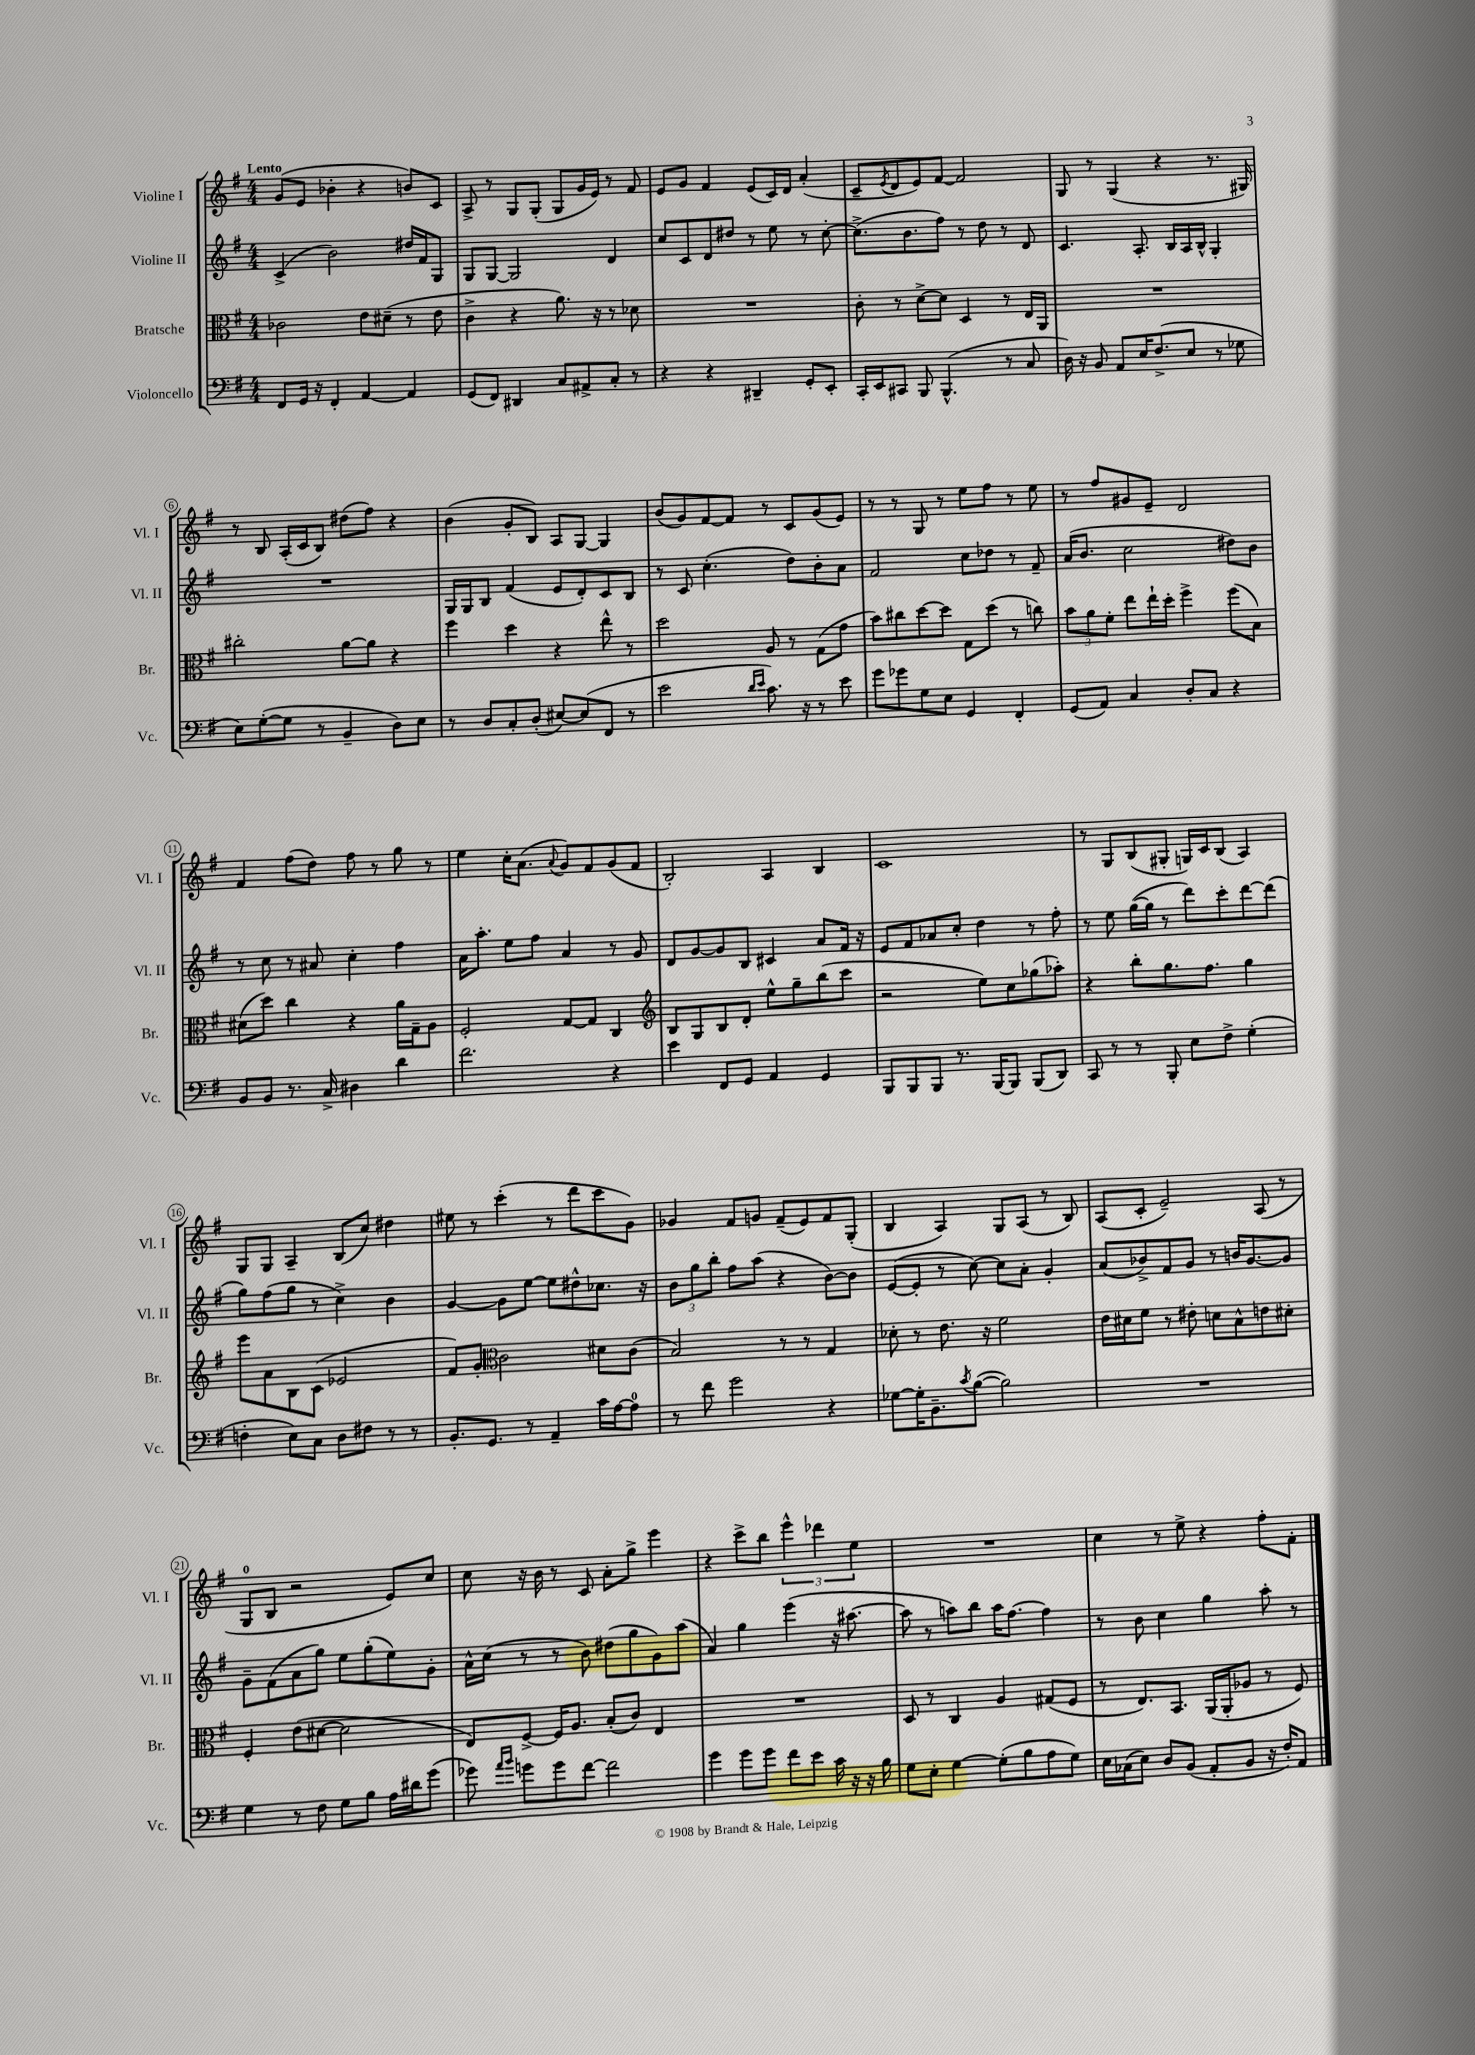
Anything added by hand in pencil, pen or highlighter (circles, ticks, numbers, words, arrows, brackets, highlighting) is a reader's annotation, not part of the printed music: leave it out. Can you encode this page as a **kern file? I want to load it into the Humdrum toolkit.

**kern	**kern	**kern	**kern
*part4	*part3	*part2	*part1
*staff4	*staff3	*staff2	*staff1
*I"Violoncello	*I"Bratsche	*I"Violine II	*I"Violine I
*I'Vc.	*I'Br.	*I'Vl. II	*I'Vl. I
*clefF4	*clefC3	*clefG2	*clefG2
*k[f#]	*k[f#]	*k[f#]	*k[f#]
*M4/4	*M4/4	*M4/4	*M4/4
=1	=1	=1	=1
!	!	!	!LO:TX:a:B:t=Lento
8FF#/L	2c-X\	(4c^/	(8g/L
16GG/Jk	.	.	8e/J
16r	.	.	.
4FF#'/	.	2b\)	4b-X'\
[4AA/	8e\L	.	4r
.	(8d#X~\J	.	.
4AA/]	8r	16dd#X/LL	8bn/L)
.	.	16f#/J	.
.	8e\	8G/J	8c/J
=2	=2	=2	=2
(8GG/L	4c^\	8G/L	8A^/
8FF#/J)	.	[8G/J	8r
4DD#X/	4r	2G/]	8G/L
.	.	.	(8G'/J
8C/L	8.a\)	.	8G/L
8AA#X^/	.	.	16g/L
.	16r	.	16e/JJ)
8C'/J	8r	4d/	8r
8r	8d-X\	.	8f#/
=3	=3	=3	=3
4r	1r	8cc/L	8e/L
.	.	8c/	8g/J
4r	.	8d/	4f#/
.	.	8dd#X/J	.
4DD#X~/	.	8r	(8e/L
.	.	8ee\	16c/L)
.	.	.	16d/JJ
8GG'/L	.	8r	(4a'/
8EE'/J	.	[8cc'\	.
=4	=4	=4	=4
16CC'/LL	8c'\	(8.cc^\L]	8c~/L
16EE/J	.	.	.
.	.	.	8qe/
8CC#X/J	8r	.	8d/
.	.	8.b\	.
8BBB/	[8d^\L	.	8e/)
(4.BBB^^/	8d\J]	8ff#\J)	[8f#/J
.	4D/	8r	2f#/]
.	.	8dd\	.
8r	8r	8r	.
8C/	16E/LL	8d/	.
.	16AA/JJ	.	.
=5	=5	=5	=5
16D\)	1r	4.c/	8G/
16r	.	.	.
8BB/	.	.	8r
8AA/L	.	.	(4G/
16E/K	.	8.A'/	.
(8.F#^/	.	.	.
.	.	.	4r
.	.	16B/LL	.
8E/J	.	16A/	.
.	.	16B^^/JJ	.
8r	.	4G'/	8.r
8G-X\	.	.	.
.	.	.	16G#X/)
!!LO:LB:g=z
=6	=6	=6	=6
8E\L)	2cc#X'\	1r	8r
([8G'\	.	.	8B/
8G\J]	.	.	(16A'/LL
.	.	.	16c/J
8r	.	.	8B/J)
4BB~/	[8a\L	.	(8dd#X\L
.	8a\J]	.	8ff#\J)
8D\L)	4r	.	4r
8E\J	.	.	.
=7	=7	=7	=7
8r	4ff#\	16G/LL	(4b\
.	.	16G/J	.
8D/L	.	8B/J	.
8C'/	4dd\	(4f#/	8g'/L
(8D'/J	.	.	8B/J)
[8E#X/L)	4r	8e/L	8A/L
(8E#/]	.	8d'/)	[8G/J
8FF#/J	8ee^^\	8c/	4G/]
8r	8r	8B/J	.
=8	=8	=8	=8
2e\	2dd\	8r	(8b/L
.	.	8c/	8g/)
.	.	(4.cc'\	[8f#/
.	.	.	8f#/J]
16qqd/LL	.	.	.
16qqe/JJ	.	.	.
8.c\)	8A/	.	8r
.	8r	8dd\L)	8c/L
16r	.	.	.
8r	(8G\L	8b'\	(8g/
8e\	8g\J	8a\J	8e/J)
=9	=9	=9	=9
8g\L	8b\L)	2f#/	8r
8g-X\	8cc#X\	.	8r
8G\	[8dd\	.	8G/
8E\J	8dd\J]	.	8r
4GG/	8G\L	8cc\L	8ee\L
.	(8dd\J	8dd-X\J	8ff#\J
4FF#'/	8r	8r	8r
.	8ccn\)	8f#~/	8ee\
=10	=10	=10	=10
(8GG/L	12b\L	(16a/KL	8r
.	.	8.b/J	.
.	12a\	.	.
8AA/J)	.	.	8ff#/L
.	12f#'\J	.	.
4C/	8ee\L	2cc\	8g#X/
.	16ee`\L	.	8e~/J
.	16dd'\JJ	.	.
8D'/L	4ff#^\	.	2d/
8C/J	.	.	.
4r	(8ff#\L	8dd#X\L)	.
.	8B\J)	8b\J	.
!!LO:LB:g=z
=11	=11	=11	=11
8BB/L	(8d#X\L	8r	4f#/
8BB/J	8dd\J)	8cc\	.
8.r	4cc\	8r	(8ff#\L
.	.	8a#X/	8dd\J)
16C^/	.	.	.
4D#X\	4r	4cc'\	8ff#\
.	.	.	8r
4d\	16a\LL	4ff#\	8gg\
.	16G~\J	.	.
.	8A\J	.	8r
=12	=12	=12	=12
2.f#\	2F#'/	16a\KL	4ee\
.	.	8.aa'\J	.
.	.	8ee\L	16cc'\KL
.	.	.	(8.a\J
.	.	8ff#\J	.
.	.	.	8qqa/
.	[8G/L	4a/	8g/L)
.	8G/J]	.	8f#/
4r	4C/	8r	(8g/
.	.	8g/	8f#/J
=13	=13	=13	=13
*	*clefG2	*	*
4e\	8B/L	8d/L	2B'/)
.	8G/	[8g/	.
8FF#/L	8B/	8g/]	.
8GG/J	8d'/J	8B/J	.
4AA/	8ee^^\L	4c#X/	4A/
.	8gg~\	.	.
4GG/	(8bb\	8a/L	4B/
.	8ccc\J	16f#/Jk	.
.	.	16r	.
=14	=14	=14	=14
8BBB/L	2r	8e/L	1c
8BBB/	.	8f#/	.
8BBB/J	.	8a-X/	.
8.r	.	8cc'/J	.
.	8ee\L)	4dd\	.
[16BBB/KL	.	.	.
8BBB/J]	8cc\	.	.
(8BBB/L	(8gg-X\	8r	.
8DD/J)	8aa-X'\J)	8ff#'\	.
=15	=15	=15	=15
8CC/	4r	8r	8r
8r	.	8ee\	8G/L
8r	8bb'\L	([16gg\LL	(8B/
.	.	16gg\JJ]	.
8BBB'/	8.gg\	8r	8G#X'/J
8E\L	.	8ddd\L)	16Gn/LL)
.	8.ff#\J	.	16c/J
8F#^\J	.	8ccc'\	(8B/J
(4G'\	4gg\	[8ddd\	4A/)
.	.	(8ddd\J]	.
!!LO:LB:g=z
=16	=16	=16	=16
4Fn'\	8eee\L	8gg\L)	8G/L
.	8a\	(8ff#\	8G/J
8E\L)	8B\	8gg\J	4A~/
8C\J	(8c\J	8r	.
8D\L	2e-X/	4cc^\)	(8B/L
8F#X\J	.	.	8cc/J)
8r	.	4b\	4dd#X\
8r	.	.	.
=17	=17	=17	=17
8.BB'/L	8f#/L)	[4g/	8ee#X\
.	8g'/J	.	8r
8.GG/J	.	.	.
*	*clefC3	*	*
.	2c\	8g\L]	(4ccc'\
8r	.	[8ee\J	.
4AA~/	.	8ee\L]	8r
.	.	8dd#X^^\	8ddd\L
16c\LL	8d#X\L	8.cc-X\J	8ccc\
[16A\J	.	.	.
8A\J]	(8c\J	.	8g\J)
.	.	16r	.
=18	=18	=18	=18
8r	2B/)	12b\L	4g-X/
.	.	12gg\	.
8f#\	.	.	.
.	.	12bb'\J	.
2g\	.	8ff#\L	8f#/L
.	.	(8aa\J	8gn/J
.	8r	4r	(8f#~/L
.	8r	.	8e/)
4r	4G/	[8b\L)	8f#/
.	.	8b\J]	(8G'/J
=19	=19	=19	=19
[8G-X\L	8d-X'\	([8e/L	4B/
16G-'\K]	8r	8e'/J]	.
8.BB~\	.	.	.
.	8.e\	8r	4A/)
8qc/	.	.	.
([8B\J	.	[8cc\)	.
.	16r	.	.
2B\])	2f#\	8cc\L]	8G/L
.	.	8a'\J	(8A/J
.	.	4g'/	8r
.	.	.	8B/)
=20	=20	=20	=20
1r	16e\LL	(8a/L	(8A/L
.	16d#X\J	.	.
.	8f#\J	8b-X^/)	8c'/J
.	8r	8f#/	2e~/)
.	8e#X'\	8g/J	.
.	8dn\L	8r	.
.	8B^^\	16bn/KL	.
.	.	[8.g/	.
.	8en\	.	(8A/
.	8d#X'\J	8g/J]	8r
!!LO:LB:g=z
=21	=21	=21	=21
4G\	4F#'/	8g~\L	8G/L
.	.	(8f#\	8B/J
8r	(8e\L	8a\	2r
8F#\	[8d#X\J	8gg\J)	.
8G\L	2d#\]	8ee\L	.
8B\J	.	(8gg'\	.
16A\LL	.	8ee\)	8e/L)
16d#X\J	.	.	.
(8g\J	.	8g'\J	8cc/J
=22	=22	=22	=22
8g-X\)	8E/L)	16a^^\LL	8cc\
.	.	(16cc\JJ	.
16qqa/LL	.	.	.
16qqb/JJ	.	.	.
8gn\L	[8F#^/J	8r	16r
.	.	.	16b\
8g\	16F#/KL]	8r	8r
.	8.A/J	.	.
[8f#\J	.	8b\)	8c/
2f#\]	(8B'/L	(8dd#X\L	8a'\L
.	8c/J)	8gg\	8gg^\J
.	4E/	8g\)	4eee\
.	.	(8aa\J	.
=23	=23	=23	=23
4g\	1r	4a/)	4r
8g\L	.	4gg\	8ccc^\L
8g\J	.	.	8bb\J
8f#\L	.	(4eee\	6eee^^\
8e\J	.	.	.
.	.	.	6ddd-X\
16c\	.	16r	.
16r	.	[8.aa#X\	.
.	.	.	6ee\
16r	.	.	.
16B\	.	.	.
=24	=24	=24	=24
8G\L	8D/	8aa#\]	1r
8E'\J	8r	8r	.
[4G\	4C/	8aan\L)	.
.	.	8bb\J	.
(8G'\L]	4A/	16aa\KL	.
.	.	[8.ff#\J	.
8B\	.	.	.
8A\	(8G#X/L	4ff#\]	.
8G\J)	8F#/J	.	.
=25	=25	=25	=25
16E\LL	8r	8r	4cc\
(16C-X\J	.	.	.
8E\J)	8.E/L)	8b\	.
8D/L	.	4cc\	8r
.	8.BB/J	.	.
(8BB/J	.	.	8ee^\
8AA'/L	(16AA/LL	4gg\	4r
.	16AA'/J	.	.
8BB/J	8A-X/J	.	.
16r	8r	8aa'\	8ff#'\L
16F#'/KL)	.	.	.
8AA/J	8F#/)	8r	8f#'\J
==	==	==	==
*-	*-	*-	*-
